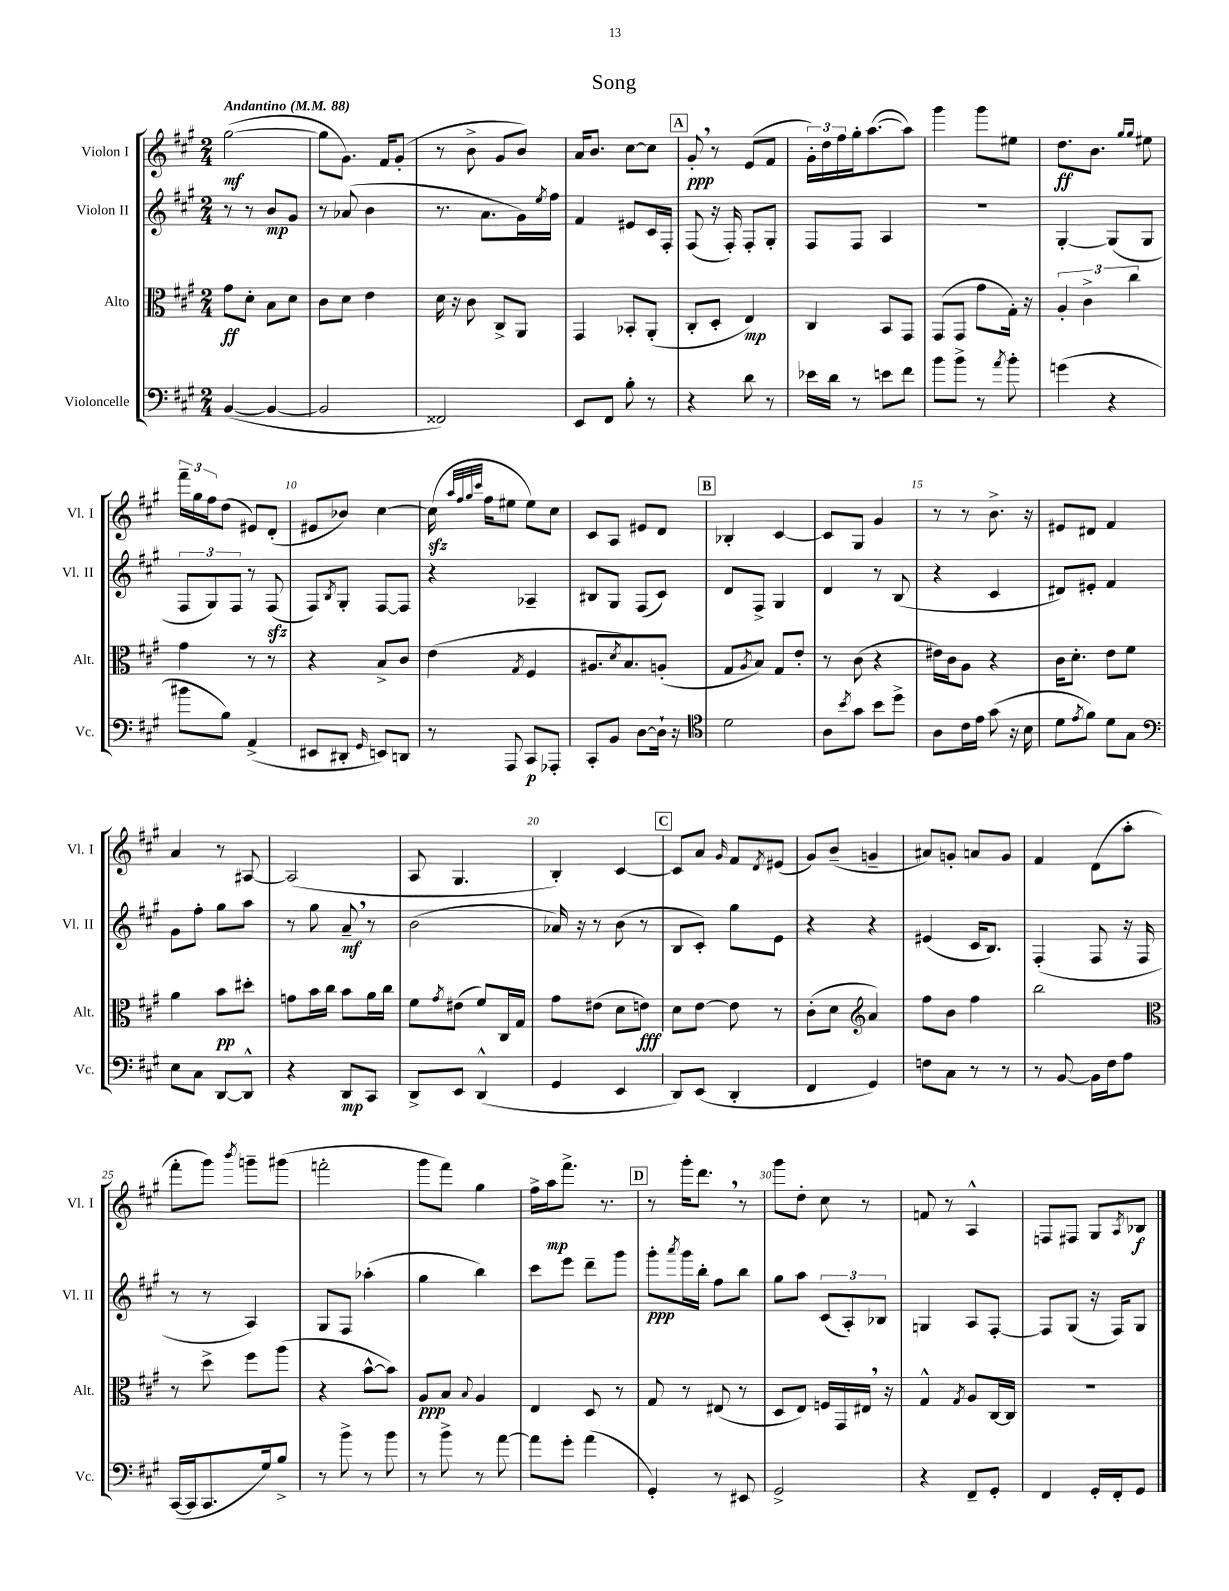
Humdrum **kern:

**kern	**kern	**kern	**kern
*staff4	*staff3	*staff2	*staff1
*clefF4	*clefC3	*clefG2	*clefG2
*k[f#c#g#]	*k[f#c#g#]	*k[f#c#g#]	*k[f#c#g#]
*M2/4	*M2/4	*M2/4	*M2/4
*MM88	*MM88	*MM88	*MM88
([4BB	8g#	8r	([2gg#
.	8d'	8r	.
4BB_	8B	8b	.
.	8d	8g#	.
=	=	=	=
2BB]	8c#	8r	8gg#]
.	8d	(8a-	8.g#)
.	4e	4b	.
.	.	.	16f#
.	.	.	(8g#'
=	=	=	=
2FF##)	16d	8.r	8r
.	16r	.	.
.	8c#	.	8b^
.	.	8.a	.
.	8C#^	.	8g#
.	8AA	16g#)	8b)
.	.	8qee	.
.	.	16ff#	.
=	=	=	=
8EE	4GG#	4f#	16a
.	.	.	8.b
8FF#	.	.	.
8B'	8BB-'	8e#	[8cc#
8r	(8AA'	16c#	8cc#]
.	.	16F#'	.
=	=	=	=
4r	8C#'	(8F#	8g#'
.	8D'	16r	8r
.	.	16F#')	.
8d	4E)	8F#'	(8e
8r	.	8G#'	8f#
=	=	=	=
16e-	4C#	8F#	24g#')
.	.	.	24dd
16d	.	.	.
.	.	.	24ff#
8r	.	8F#	16gg#'
.	.	.	([8.aa
8e	8BB	4A	.
8f#	8GG#	.	8aa])
=	=	=	=
8b	(8GG#	2r	4ggg#
8b^	8GG#	.	.
8r	8g#	.	8ggg#
8qa	.	.	.
8b'	16G#')	.	8ee#
.	16r	.	.
=	=	=	=
(4g	6A'	[4G#'	8.dd
.	6c#^	.	.
.	.	.	8.b
4r	.	(8G#]	.
.	6cc#	.	.
.	.	.	16qqgg#
.	.	.	16qqgg#
.	.	8G#	8ee#
=	=	=	=
8b#	4g#	12F#	24fff#~
.	.	.	24gg#
.	.	12G#)	24ff#
8B)	.	.	(8dd
.	.	12F#	.
(4AA^	8r	8r	8e#)
.	8r	(8F#	(8d'
=	=	=	=
8EE#	4r	8F#)	8e#
.	.	8qB	.
8DD#'	.	8G#'	8b-)
16qqGG#	.	.	.
8EE)	8B^	[8F#	[4cc#
8DD	8c#	8F#]	.
=	=	=	=
8r	(4e	4r	(16cc#]
.	.	.	32qqaa
.	.	.	32qqff#
.	.	.	32qqgg#
.	.	.	32qqccc#
.	.	.	16ff#
8AAA	.	.	8ee#
.	8qG#	.	.
8CC#	4F#	4A-~	8ee#)
8AAA-'	.	.	8cc#
=	=	=	=
8CC#'	8.A#	8B#	8c#
8BB	.	8G#	8A
.	8qd	.	.
.	8.B)	.	.
[8D	.	(8F#	8e#
16D`]	(8A'	8c#)	8d
16r	.	.	.
=	=	=	=
*clefC4	*	*	*
2d	8G#	8d	4B-'
.	8qA	.	.
.	8B)	8F#^	.
.	8G#	4G#	[4c#
.	8e'	.	.
=	=	=	=
8A	8r	4d	8c#]
8qb	.	.	.
8g#	(8c#	.	8G#
8b	4r	8r	4g#
8dd^	.	(8B	.
=	=	=	=
8A	16e#)	4r	8r
.	16c#	.	.
16c#	8A	.	8r
16e	.	.	.
(8g#	4r	4c#	8.b^
16r	.	.	.
16B	.	.	16r
=	=	=	=
8d	16c#	8d#)	8e#
.	8.d'	.	.
8qe	.	.	.
8f#)	.	8e#'	8d#
8d	8e	4f#	4f#
8G#	8f#	.	.
=	=	=	=
*clefF4	*	*	*
8E	4a	8g#	4a
8C#	.	8ff#'	.
[8DD	8b	8gg#	8r
8DD^^]	8dd#'	8aa	[8A#
=	=	=	=
4r	8g	8r	(2A#]
.	16b	8gg#	.
.	16cc#	.	.
8DD	8b	8a~	.
8CC#	16a	8r	.
.	16cc#	.	.
=	=	=	=
8DD^	8f#	(2b	8A
.	8qg#	.	.
8EE	(8e#	.	4.G#
(4DD^^	8f#)	.	.
.	16C#	.	.
.	16G#	.	.
=	=	=	=
4GG#	8g#	16a-)	4B')
.	.	16r	.
.	(8e#	8r	.
4EE	8d	(8b	[4c#
.	8e)	8r	.
=	=	=	=
8DD)	8d	8B	8c#]
(8EE	[8e	8c#')	8a
.	.	.	16qqg#
4DD'	8e]	8gg#	8f#
.	.	.	8qd
.	8r	8e	(8e#
=	=	=	=
4FF#	(8c#'	4r	8g#)
.	8d	.	(8b~
*	*clefG2	*	*
4GG#)	4a)	4r	4g~
=	=	=	=
8F	8ff#	(4e#	8a#)
8C#	8b	.	8g'
8r	4ff#	16c#	8a
.	.	8.B)	.
8r	.	.	8g
=	=	=	=
8r	2bb	(4F#'	4f#
[8BB	.	.	.
16BB]	.	8F#	(8d
16F#	.	.	.
8A	.	16r	8aa'
.	.	16F#	.
=	=	=	=
*	*clefC3	*	*
([16CC#	8r	8r	8fff#'
16CC#]	.	.	.
8.CC#	8dd^	8r	8ggg#)
.	.	.	8qbbb
.	8ff#	4A)	8ggg~
16G#)	.	.	.
8B^	(8aa	.	(8ggg#
=	=	=	=
8r	4r	8G#	2fff'
8b^	.	8F#	.
8r	[8b^^	(4aa-'	.
8b	8b])	.	.
=	=	=	=
8r	8A	4gg#	8ggg#
8b^	8B	.	8fff#)
.	8qqB	.	.
8r	4A	4bb)	4gg#
[8a	.	.	.
=	=	=	=
8a]	4E	8ccc#	16ff#^
.	.	.	16aa
8g#'	.	8eee	8.fff#^
(4a	8D	8ddd~	.
.	.	.	8.r
.	8r	8ggg#	.
=	=	=	=
4GG#')	8G#	8ggg#'	8r
.	.	8qaaa	.
.	8r	16ggg#	16ggg#'
.	.	16bb'	8.ddd
8r	(8E#	8ff#	.
8EE#	8r	8bb	8r
=	=	=	=
2GG#^	8D	8gg#	8ggg#
.	8E)	8aa	8dd'
.	16F	(12c#	8cc#
.	16GG#	.	.
.	.	12A')	.
.	16E#	.	8r
.	.	12B-	.
.	16r	.	.
=	=	=	=
4r	4G#^^	4G	8f
.	.	.	8r
.	8qG#	.	.
8FF#~	8A	8A	4A^^
8GG#'	[16C#	[8F#'	.
.	16C#]	.	.
=	=	=	=
4FF#	2r	8F#]	8F
.	.	(8G#	8F#
16GG#'	.	16r	8G#
16FF#'	.	16F#)	.
.	.	.	8qA
8GG#	.	8G#	8B-
==	==	==	==
*-	*-	*-	*-
